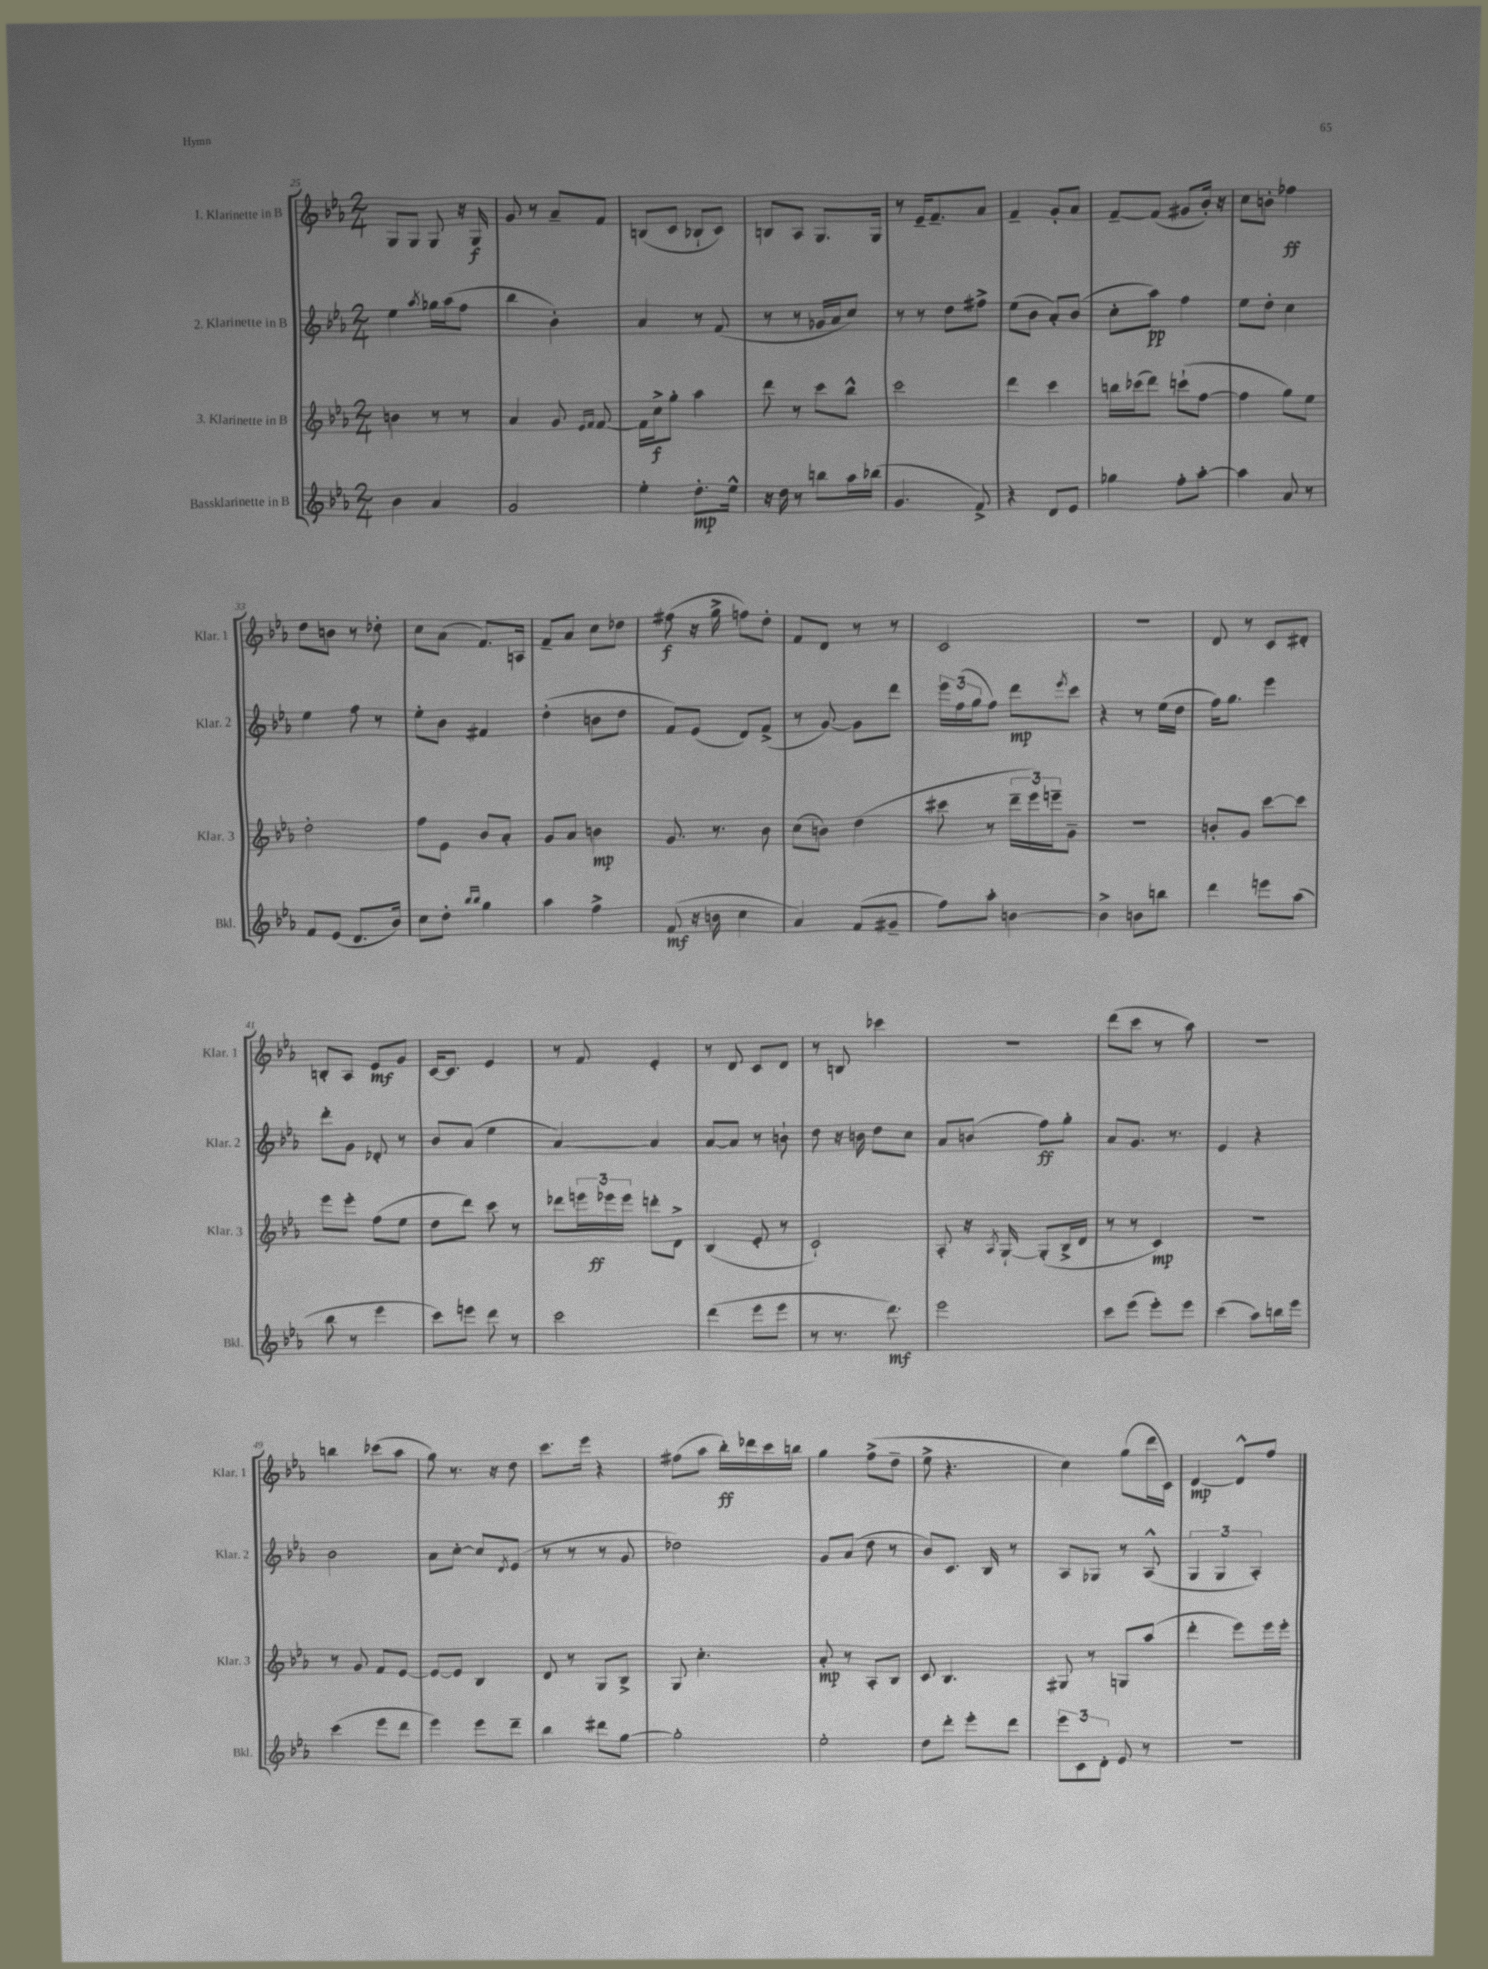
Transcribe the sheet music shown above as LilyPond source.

<<
\new StaffGroup <<
\new Staff = "s0" \with { instrumentName = "1. Klarinette in B" shortInstrumentName = "Klar. 1" } {
    \clef treble \key ees \major \numericTimeSignature \time 2/4
    g8 g8 g8 r16 g16\f |
    g'8 r8 aes'8-- f'8 |
    b8( c'8 bes8-! c'8) |
    b8 aes8 g8. g16 |
    r8 ees'16-- f'8.-- aes'8 |
    f'4-- g'8-. aes'8 |
    f'8~-- f'8( gis'8 bes'16-.) r16 |
    c''8 b'8-. fes''4\ff |
    d''8 b'8 r8 des''8-. |
    c''8 aes'8( f'8.) a16 |
    f'8-- aes'8 c''8 des''8 |
    fis''8\f( r16 g''16-> f''8) d''8-. |
    f'8 d'8 r8 r8 |
    c'2 |
    r2 |
    d'8 r8 c'8 dis'8-. |
    b8-. aes8 ees'8\mf g'8 |
    c'16~ c'8. ees'4 |
    r8 f'8 ees'4-. |
    r8 d'8 c'8 d'8 |
    r8 b8 ces'''4 |
    R2 |
    d'''8( c'''8 r8 aes''8) |
    R2 |
    b''4 ces'''8( aes''8 |
    g''8) r8. r16 d''8 |
    c'''8. ees'''16 r4 |
    fis''8( aes''8 bes''16-.\ff) des'''16 c'''16 b''16 |
    g''4 f''8->( d''8-- |
    ees''8-> r4. |
    c''4) g''8( d'''16 c'16) |
    d'4~\mp d'8-^ f''8 \bar "|." |
}
\new Staff = "s1" \with { instrumentName = "2. Klarinette in B" shortInstrumentName = "Klar. 2" } {
    \clef treble \key ees \major \numericTimeSignature \time 2/4
    ees''4 \acciaccatura { aes''8 } ges''16 aes''16( f''8 |
    bes''4 bes'4-.) |
    aes'4 r8 f'8( |
    r8 r8 ges'16 aes'16 c''8) |
    r8 r8 d''8 fis''8-> |
    ees''8( bes'8 aes'8-.) bes'8( |
    c''8-. aes''8\pp) f''4 |
    ees''8 d''8-. c''4 |
    ees''4 f''8 r8 |
    ees''8-. bes'8 fis'4 |
    d''4-.( b'8 d''8 |
    f'8) ees'8( d'8) f'8->( |
    r8 g'8~) g'8 d'''8 |
    \tuplet 3/2 { ees'''16 f''16( g''16 } f''8) d'''8\mp \acciaccatura { ees'''8 } c'''8 |
    r4 r8 ees''16( d''16 |
    f''16) g''8. ees'''4 |
    d'''8-. g'8 des'8-. r8 |
    bes'8 aes'8( ees''4 |
    aes'4~) aes'4 |
    aes'8~ aes'8 r8 b'8-! |
    d''8 r16 b'16 d''8 c''8 |
    aes'8 b'8( f''8\ff) g''8-. |
    aes'8 g'8. r8. |
    ees'4 r4 |
    bes'2 |
    aes'8 c''8~-. c''8 \acciaccatura { d'8 } ees'8( |
    r8 r8 r8 g'8 |
    des''2) |
    g'8 aes'8( d''8 r8 |
    bes'8) c'8. bes16 r8 |
    aes8 ges8 r8 aes8-^( |
    \tuplet 3/2 { g4 g4 aes4-.) } \bar "|." |
}
\new Staff = "s2" \with { instrumentName = "3. Klarinette in B" shortInstrumentName = "Klar. 3" } {
    \clef treble \key ees \major \numericTimeSignature \time 2/4
    b'4 r8 r8 |
    aes'4 g'8 \grace { ees'16 f'16 } f'8~ |
    f'16 c''16->\f g''8-. aes''4 |
    d'''8 r8 c'''8 bes''8-^ |
    c'''2 |
    d'''4 c'''4 |
    b''16 ces'''16( d'''8) c'''8-!( f''8~ |
    f''4 g''8) ees''8 |
    d''2-. |
    f''8 ees'8 bes'8 aes'8-. |
    g'8 aes'8 b'4\mp |
    g'8. r8. bes'8 |
    c''8( b'8) d''4( |
    cis'''8 r8 \tuplet 3/2 { d'''16-- ees'''16) e'''16-- } g'8-- |
    R2 |
    b'8-. g'8 c'''8~ c'''8 |
    ees'''8 ees'''8-. f''8( ees''8 |
    d''8 d'''8) c'''8 r8 |
    des'''8 \tuplet 3/2 { e'''16 ees'''16\ff ees'''16 } d'''8-. d'8-> |
    bes4( ees'8-. r8 |
    c'2-!) |
    aes8-. r16 \acciaccatura { aes8 } g16~-! g8-.( bes16-> d'16 |
    r8 r8 c'4\mp) |
    R2 |
    r8 g'8 f'8 ees'8~ |
    ees'8~ ees'8 bes4 |
    d'8 r8 g8 bes8-> |
    g8 c''4.-. |
    aes'8-.\mp r8 aes8-. bes8 |
    c'8 bes4. |
    gis8 r8 g8 aes''8( |
    d'''4-. ees'''8) ees'''16 ees'''16-. \bar "|." |
}
\new Staff = "s3" \with { instrumentName = "Bassklarinette in B" shortInstrumentName = "Bkl." } {
    \clef treble \key ees \major \numericTimeSignature \time 2/4
    bes'4 aes'4 |
    g'2 |
    ees''4-. d''8.-.\mp ees''16-^ |
    r16 d''16 r8 b''8 aes''16 bes''16( |
    g'4. f'8->) |
    r4 d'8 ees'8 |
    ges''4 f''8-. aes''8~-. |
    aes''4 aes'8 r8 |
    f'8 ees'8( d'8. bes'16) |
    c''8 d''8-. \grace { bes''16 bes''16 } g''4 |
    aes''4 f''4-> |
    f'8\mf( r16 b'16 c''4 |
    aes'4) f'8( gis'8-- |
    f''8) aes''8-. b'4~ |
    b'4-> b'8 b''8 |
    d'''4 e'''8 aes''8( |
    bes''8 r8 ees'''4 |
    c'''8) e'''8 d'''8 r8 |
    c'''2 |
    d'''4( ees'''8 ees'''8 |
    r8 r8. d'''8.\mf) |
    ees'''2 |
    c'''8 ees'''8( ees'''8-.) ees'''8 |
    c'''4( aes''8) b''16 ees'''16 |
    c'''4( ees'''8 d'''8 |
    ees'''4) ees'''8 d'''8-- |
    bes''4 dis'''8 g''8~ |
    g''2-. |
    ees''2-. |
    d''8 d'''8-. ees'''8-. d'''8 |
    \tuplet 3/2 { ees'''8 c'8 d'8-. } ees'8 r8 |
    R2 \bar "|." |
}
>>
>>
\layout { \context { \Score currentBarNumber = #25 } }
